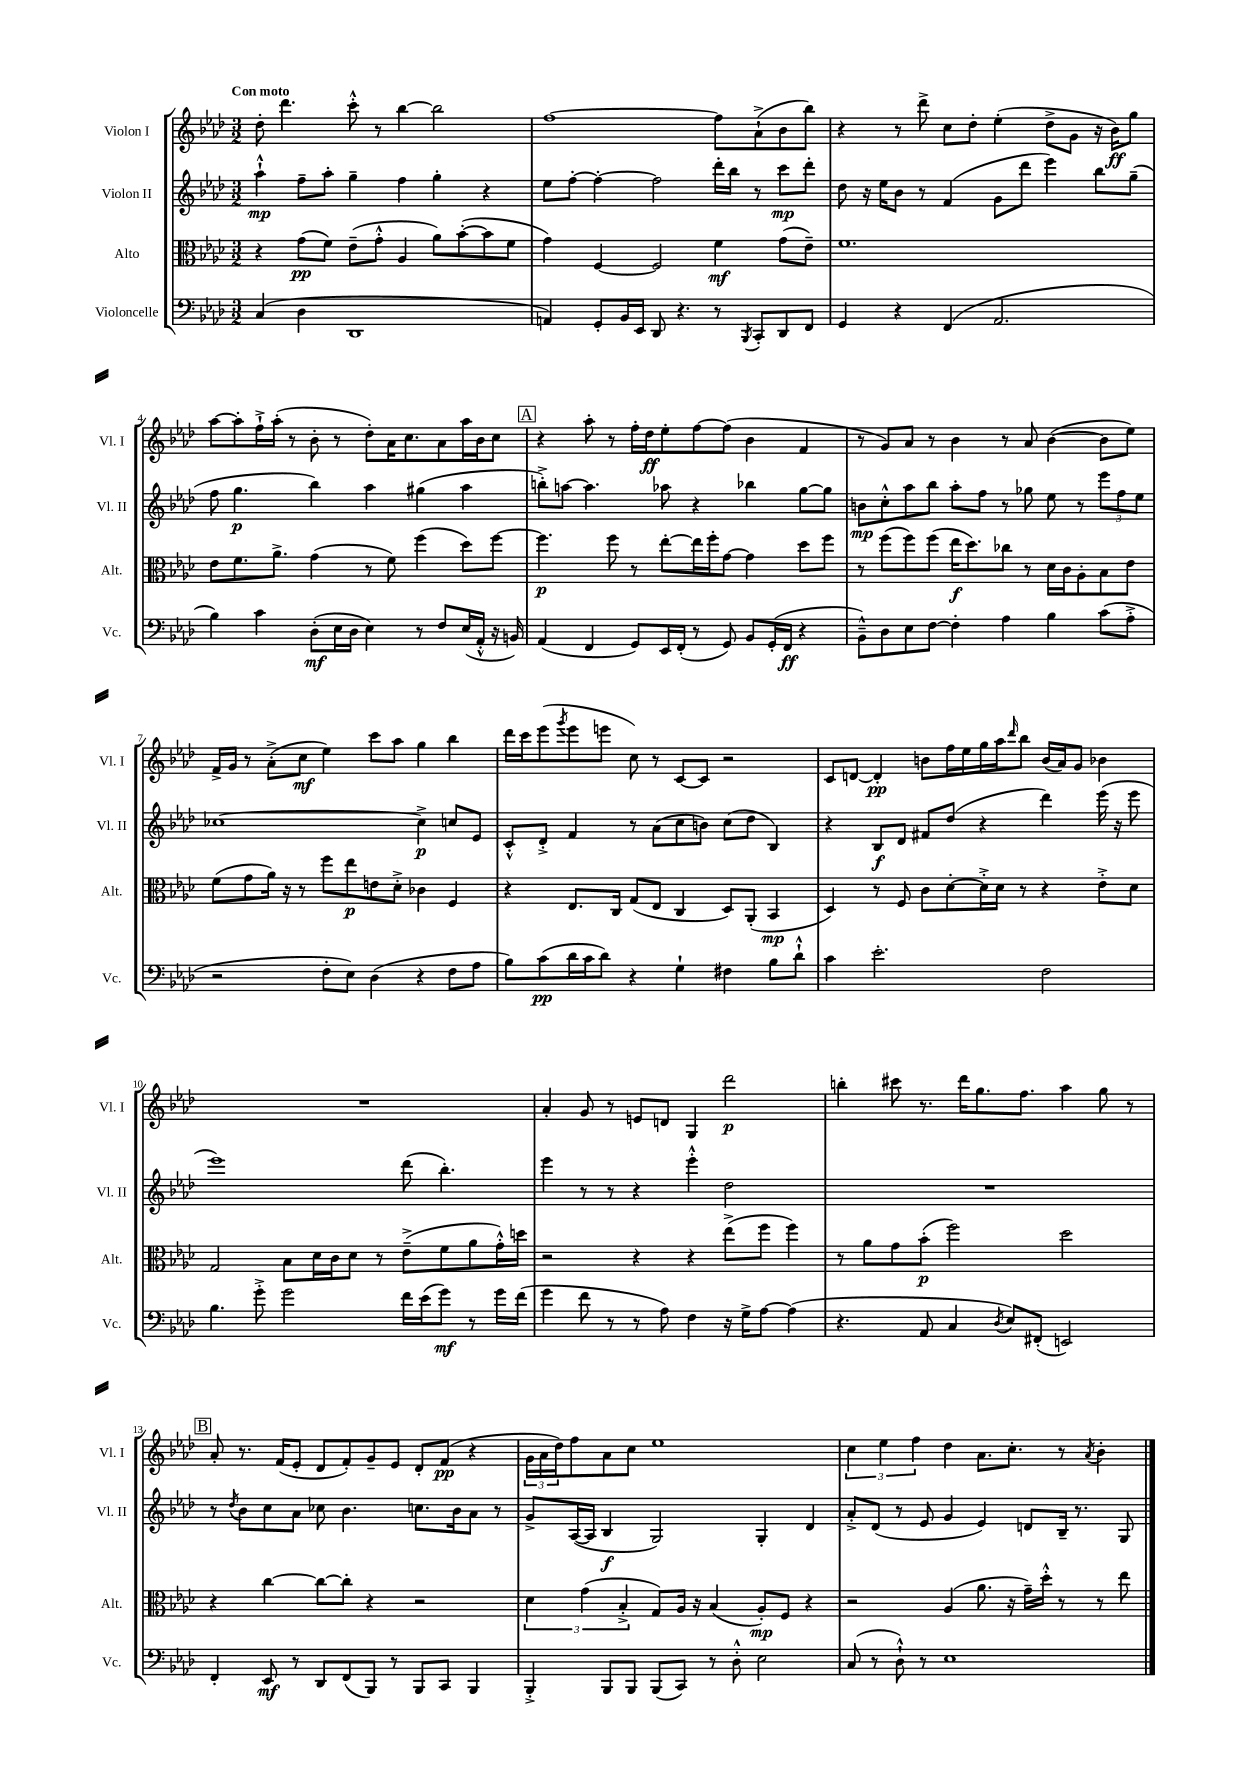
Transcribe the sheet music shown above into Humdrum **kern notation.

**kern	**dynam	**kern	**dynam	**kern	**dynam	**kern	**dynam
*part4	*part4	*part3	*part3	*part2	*part2	*part1	*part1
*staff4	*staff4	*staff3	*staff3	*staff2	*staff2	*staff1	*staff1
*I"Violoncelle	*	*I"Alto	*	*I"Violon II	*	*I"Violon I	*
*I'Vc.	*	*I'Alt.	*	*I'Vl. II	*	*I'Vl. I	*
*clefF4	*	*clefC3	*	*clefG2	*	*clefG2	*
*k[b-e-a-d-]	*	*k[b-e-a-d-]	*	*k[b-e-a-d-]	*	*k[b-e-a-d-]	*
*M3/2	*	*M3/2	*	*M3/2	*	*M3/2	*
=1	=1	=1	=1	=1	=1	=1	=1
!	!	!	!	!	!	!LO:TX:a:B:t=Con moto	!
(4C/	.	4r	.	4aa-`^^\	mp	8dd-'\	.
.	.	.	.	.	.	4.ddd-\	.
4D-\	.	(8g\L	pp	8ff~\L	.	.	.
.	.	8f\J)	.	8aa-'\J	.	.	.
1DD-	.	(8e-~\L	.	4gg~\	.	8ccc'^^\	.
.	.	8g'^^\J	.	.	.	8r	.
.	.	4A-/	.	4ff\	.	[4bb-\	.
.	.	8a-\L)	.	4gg'\	.	2bb-\]	.
.	.	([8b-'\	.	.	.	.	.
.	.	8b-\]	.	4r	.	.	.
.	.	8f\J	.	.	.	.	.
=2	=2	=2	=2	=2	=2	=2	=2
4AAn/)	.	4g\)	.	8ee-\L	.	[1ff	.
.	.	.	.	[8ff'\J	.	.	.
8GG'/L	.	[4F/	.	4ff'\_	.	.	.
16BB-/L	.	.	.	.	.	.	.
16EE-/JJ	.	.	.	.	.	.	.
8DD-/	.	2F/]	.	2ff\]	.	.	.
4.r	.	.	.	.	.	.	.
8r	.	4f\	mf	16ddd-'\LL	.	8ff\L]	.
.	.	.	.	16bb-\JJ	.	.	.
8qBBB-/	.	.	.	.	.	.	.
8CC'/L	.	.	.	8r	.	(8a-`^\	.
8DD-/	.	(8g\L	.	8ccc\L	mp	8b-\	.
8FF/J	.	8e-~\J)	.	8ddd-'\J	.	8bb-\J)	.
=3	=3	=3	=3	=3	=3	=3	=3
4GG/	.	1.f	.	8dd-\	.	4r	.
.	.	.	.	16r	.	.	.
.	.	.	.	16ee-\KL	.	.	.
4r	.	.	.	8b-\J	.	8r	.
.	.	.	.	8r	.	8ddd-^\	.
(4FF/	.	.	.	(4f/	.	8cc\L	.
.	.	.	.	.	.	8dd-'\J	.
2.AA-/	.	.	.	8g\L	.	(4ee-'\	.
.	.	.	.	8ddd-\J	.	.	.
.	.	.	.	4eee-\)	.	8dd-^\L	.
.	.	.	.	.	.	8g\J	.
.	.	.	.	8bb-\L	.	16r	.
.	.	.	.	.	.	16b-\KL)	ff
.	.	.	.	(8gg~\J	.	8gg\J	.
!!LO:LB:g=z
=4	=4	=4	=4	=4	=4	=4	=4
4B-\)	.	8e-\L	.	8ff\	.	[8aa-\L	.
.	.	8.f\	.	4.gg\	p	8aa-'\]	.
4c\	.	.	.	.	.	16ff`^\L	.
.	.	8.a-^\J	.	.	.	(16aa-'\JJ	.
.	.	.	.	.	.	8r	.
(8D-'\L	mf	(4g\	.	4bb-\)	.	8b-'\	.
16E-\L	.	.	.	.	.	8r	.
16D-\JJ	.	.	.	.	.	.	.
4E-\)	.	8r	.	4aa-\	.	8dd-'\L)	.
.	.	8f\)	.	.	.	16a-\K	.
.	.	.	.	.	.	8.cc\	.
8r	.	(4ff\	.	(4gg#X\	.	.	.
8F/L	.	.	.	.	.	8a-\	.
(16E-/L	.	8dd-\L)	.	4aa-\	.	16aa-\L	.
16AA-'^^/JJ	.	.	.	.	.	16b-\J	.
16r	.	[8ff\J	.	.	.	8cc\J	.
16BBn/)	.	.	.	.	.	.	.
!!LO:REH:place=s1:t=A
=5	=5	=5	=5	=5	=5	=5	=5
(4AA-/	.	4.ff\]	p	8bbn'^\L)	.	4r	.
.	.	.	.	[8aan\J	.	.	.
4FF/	.	.	.	4.aa\]	.	8aa-'\	.
.	.	8ff\	.	.	.	8r	.
8GG/L)	.	8r	.	.	.	16ff'\LL	.
.	.	.	.	.	.	16dd-\J	ff
16EE-/L	.	[8ee-'\L	.	8aa-X\	.	8ee-'\	.
(16FF'/JJ	.	.	.	.	.	.	.
8r	.	16ee-\L]	.	4r	.	[8ff\	.
.	.	16ff'\J	.	.	.	.	.
8GG/)	.	[8g\J	.	.	.	(8ff\J]	.
8BB-/L	.	4g\]	.	4bb-X\	.	4b-\	.
(16GG'/L	.	.	.	.	.	.	.
16FF/JJ	ff	.	.	.	.	.	.
4r	.	8dd-\L	.	[8gg\L	.	4f/	.
.	.	8ff\J	.	8gg\J]	.	.	.
=6	=6	=6	=6	=6	=6	=6	=6
8BB-~^^\L)	.	8r	.	8bn\L	mp	8r	.
8D-\	.	(8ff\L	.	8cc'^^\	.	8g/L)	.
8E-\	.	8ff\)	.	8aa-\	.	8a-/J	.
[8F\J	.	(8ff\J	.	8bb-\J	.	8r	.
4F'\]	.	16ee-\KL	f	8aa-'\L	.	4b-\	.
.	.	8.dd-\)	.	.	.	.	.
.	.	.	.	8ff\J	.	.	.
4A-\	.	8cc-X\J	.	8r	.	8r	.
.	.	8r	.	8gg-X\	.	8a-/	.
4B-\	.	16d-\LL	.	8ee-\	.	([4b-\	.
.	.	16c\J	.	.	.	.	.
.	.	8A-'\	.	8r	.	.	.
(8c\L	.	8B-\	.	12eee-\L	.	8b-\L]	.
.	.	.	.	12ff\	.	.	.
8A-'^\J	.	8e-\J	.	.	.	8ee-\J)	.
.	.	.	.	12ee-\J	.	.	.
!!LO:LB:g=z
=7	=7	=7	=7	=7	=7	=7	=7
2r	.	(8f\L	.	[1cc-X	.	16f^/LL	.
.	.	.	.	.	.	16g/JJ	.
.	.	8g\	.	.	.	8r	.
.	.	16a-\Jk)	.	.	.	(8a-'^\L	.
.	.	16r	.	.	.	.	.
.	.	8r	.	.	.	8cc\J	mf
8F'\L	.	8ff\L	.	.	.	4ee-\)	.
8E-\J)	.	8ee-\	p	.	.	.	.
(4D-\	.	8en\	.	.	.	8ccc\L	.
.	.	8d-'^\J	.	.	.	8aa-\J	.
4r	.	4c-X\	.	4cc-^\]	p	4gg\	.
8F\L	.	4F/	.	8ccn/L	.	4bb-\	.
8A-\J	.	.	.	8e-/J	.	.	.
=8	=8	=8	=8	=8	=8	=8	=8
8B-\L)	.	4r	.	8c'^^/L	.	16ddd-\LL	.
.	.	.	.	.	.	16ccc\J	.
(8c\	pp	.	.	8d-'^/J	.	(8eee-\	.
.	.	.	.	.	.	8qggg/	.
16d-\L	.	8.E-/L	.	4f/	.	8eee-\	.
16c\J	.	.	.	.	.	.	.
8d-\J)	.	.	.	.	.	8eeen\J	.
.	.	16C/Jk	.	.	.	.	.
4r	.	(8G/L	.	8r	.	8cc\)	.
.	.	8E-/J	.	(8a-\L	.	8r	.
4G`\	.	4C/	.	8cc\	.	[8c/L	.
.	.	.	.	8bn\J)	.	8c/J]	.
4F#X\	.	8D-/L)	.	(8cc\L	.	2r	.
.	.	(8AA-'/J	.	8dd-\J	.	.	.
8B-\L	.	4BB-/	mp	4B-/)	.	.	.
8d-`^^\J	.	.	.	.	.	.	.
=9	=9	=9	=9	=9	=9	=9	=9
4c\	.	4D-/)	.	4r	.	8c/L	.
.	.	.	.	.	.	[8dn/J	.
2.e-'\	.	8r	.	8B-/L	f	4d'/]	pp
.	.	8F/	.	8d-/J	.	.	.
.	.	8c\L	.	8f#X/L	.	8bn\L	.
.	.	[8d-'\	.	(8dd-/J	.	16ff\L	.
.	.	.	.	.	.	16ee-\	.
.	.	16d-'^\L]	.	4r	.	16gg\	.
.	.	16d-\JJ	.	.	.	16aa-\J	.
.	.	.	.	.	.	16qqddd-/	.
.	.	8r	.	.	.	8bb-\J	.
2F\	.	4r	.	4ddd-\)	.	(16b/LL	.
.	.	.	.	.	.	16a-/J)	.
.	.	.	.	.	.	8g/J	.
.	.	8e-'^\L	.	(16eee-\	.	4b-X\	.
.	.	.	.	16r	.	.	.
.	.	8d-\J	.	8eee-\	.	.	.
!!LO:LB:g=z
=10	=10	=10	=10	=10	=10	=10	=10
4.B-\	.	2G/	.	1eee-)	.	1.r	.
8g'^\	.	.	.	.	.	.	.
2g\	.	8B-\L	.	.	.	.	.
.	.	16d-\L	.	.	.	.	.
.	.	16c\J	.	.	.	.	.
.	.	8d-\J	.	.	.	.	.
.	.	8r	.	.	.	.	.
16f\LL	.	(8e-~^\L	.	(8ddd-\	.	.	.
(16e-\J	.	.	.	.	.	.	.
8g\J)	mf	8f\	.	4.bb-'\)	.	.	.
8r	.	8a-\	.	.	.	.	.
16g\LL	.	16g'^^\L)	.	.	.	.	.
(16f\JJ	.	16ddn\JJ	.	.	.	.	.
=11	=11	=11	=11	=11	=11	=11	=11
4g\	.	2r	.	4eee-\	.	4a-'/	.
8f\	.	.	.	8r	.	8g/	.
8r	.	.	.	8r	.	8r	.
8r	.	4r	.	4r	.	8en/L	.
8A-\)	.	.	.	.	.	8dn/J	.
4F\	.	4r	.	4eee-'^^\	.	4G/	.
16r	.	(8ee-^\L	.	2dd-\	.	2ddd-\	p
16G^\KL	.	.	.	.	.	.	.
[8A-\J	.	8ff\J	.	.	.	.	.
(4A-\]	.	4ff\)	.	.	.	.	.
=12	=12	=12	=12	=12	=12	=12	=12
4.r	.	8r	.	1.r	.	4bbn'\	.
.	.	8a-\L	.	.	.	.	.
.	.	8g\	.	.	.	8ccc#X\	.
8AA-/	.	(8b-'\J	p	.	.	8.r	.
4C/	.	2ff\)	.	.	.	.	.
.	.	.	.	.	.	16ddd-\KL	.
.	.	.	.	.	.	8.gg\	.
8qD-/	.	.	.	.	.	.	.
8E-/L)	.	.	.	.	.	.	.
.	.	.	.	.	.	8.ff\J	.
(8FF#X'/J	.	.	.	.	.	.	.
2EEn/)	.	2dd-\	.	.	.	4aa-\	.
.	.	.	.	.	.	8gg\	.
.	.	.	.	.	.	8r	.
!!LO:LB:g=z
!!LO:REH:place=s1:t=B
=13	=13	=13	=13	=13	=13	=13	=13
4FF'/	.	4r	.	8r	.	8a-'/	.
.	.	.	.	8qdd-/	.	.	.
.	.	.	.	8b-\L	.	8.r	.
8EE-/	mf	[4cc\	.	8cc\	.	.	.
.	.	.	.	.	.	(16f/KL	.
8r	.	.	.	8a-\J	.	8e-'/J	.
8DD-/L	.	8cc\L_	.	8cc-X\	.	8d-/L	.
(8FF/	.	8cc'\J]	.	4.b-\	.	8f'/)	.
8BBB-/J)	.	4r	.	.	.	8g~/	.
8r	.	.	.	.	.	8e-/J	.
8BBB-/L	.	2r	.	8.ccn\L	.	8d-'/L	.
8CC/J	.	.	.	.	.	(8f/J	pp
.	.	.	.	16b-\k	.	.	.
4BBB-/	.	.	.	8a-\J	.	4r	.
.	.	.	.	8r	.	.	.
=14	=14	=14	=14	=14	=14	=14	=14
4BBB-'^/	.	6d-\	.	8g^/L	.	24g\LL	.
.	.	.	.	.	.	24a-\	.
.	.	.	.	.	.	24dd-\J)	.
.	.	.	.	([16A-/L	.	8ff\	.
.	.	(6g\	.	.	.	.	.
.	.	.	.	16A-/JJ]	.	.	.
8BBB-/L	.	.	.	4B-/	f	8a-\	.
.	.	6B-'^/	.	.	.	.	.
8BBB-/J	.	.	.	.	.	8cc\J	.
(8BBB-/L	.	8G/L)	.	2G/)	.	1ee-	.
8CC/J)	.	16A-/Jk	.	.	.	.	.
.	.	16r	.	.	.	.	.
8r	.	(4B-/	.	.	.	.	.
8D-'^^\	.	.	.	.	.	.	.
2E-\	.	8A-'/L)	mp	4G'/	.	.	.
.	.	8F/J	.	.	.	.	.
.	.	4r	.	4d-/	.	.	.
=15	=15	=15	=15	=15	=15	=15	=15
(8C/	.	2r	.	8a-'^/L	.	6cc\	.
8r	.	.	.	(8d-/J	.	.	.
.	.	.	.	.	.	6ee-\	.
8D-`^^\)	.	.	.	8r	.	.	.
.	.	.	.	.	.	6ff\	.
8r	.	.	.	8e-/	.	.	.
1E-	.	(4A-/	.	4g/	.	4dd-\	.
.	.	8.a-\	.	4e-/)	.	8.a-\L	.
.	.	16r	.	.	.	8.cc'\J	.
.	.	16g~\LL)	.	8dn/L	.	.	.
.	.	16dd-'^^\JJ	.	.	.	.	.
.	.	8r	.	16B-~/Jk	.	8r	.
.	.	.	.	8.r	.	.	.
.	.	.	.	.	.	8qa-/	.
.	.	8r	.	.	.	4b-'\	.
.	.	8ee-\	.	8G/	.	.	.
==	==	==	==	==	==	==	==
*-	*-	*-	*-	*-	*-	*-	*-
